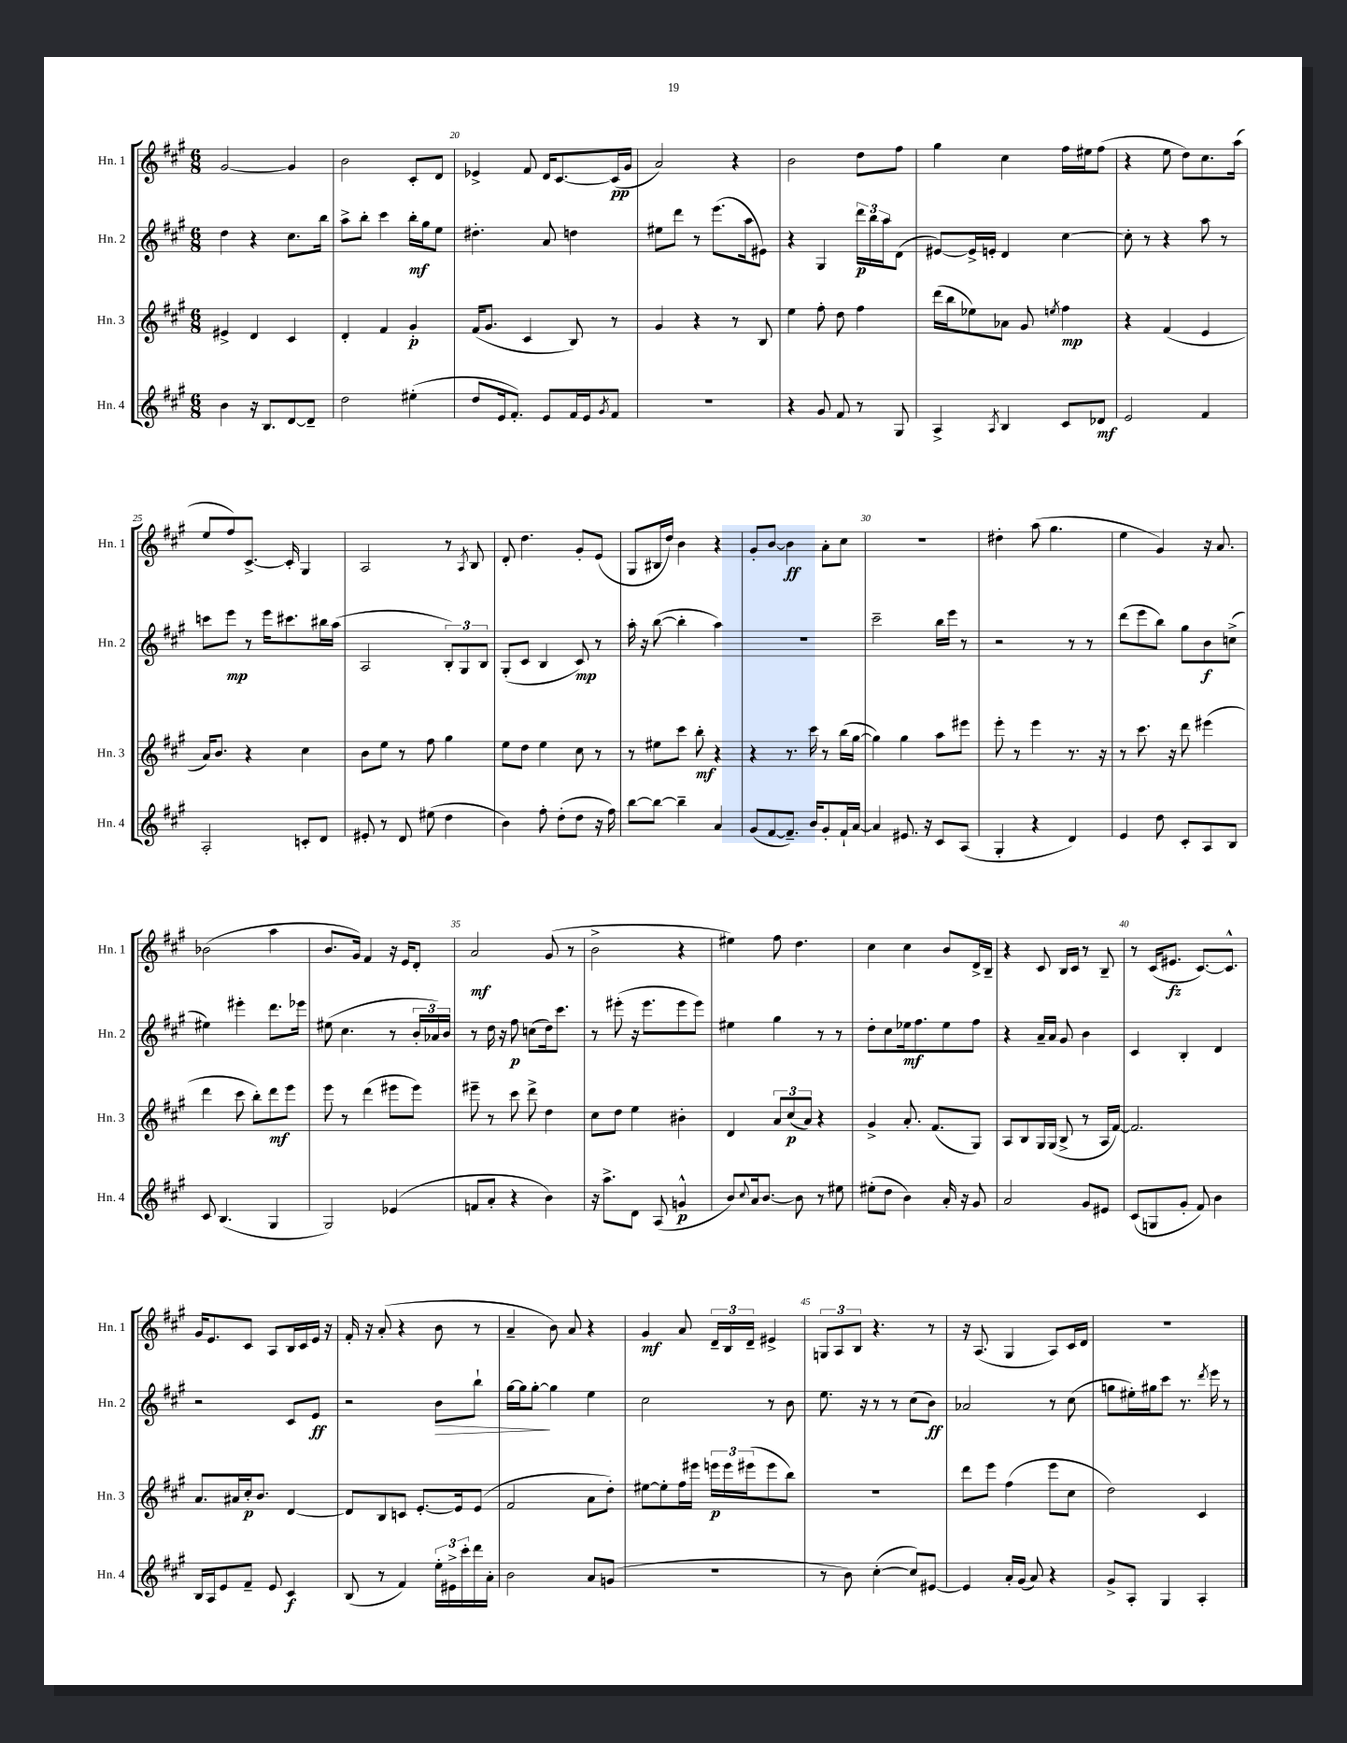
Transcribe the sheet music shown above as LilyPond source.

<<
\new StaffGroup <<
\new Staff = "s0" \with { instrumentName = "Hn. 1" shortInstrumentName = "Hn. 1" } {
    \clef treble \key a \major \numericTimeSignature \time 6/8
    gis'2~ gis'4 |
    b'2 cis'8-. d'8 |
    ees'4-> fis'8 d'16 cis'8.~ cis'16\pp( gis'16 |
    a'2) r4 |
    b'2 d''8 fis''8 |
    gis''4 cis''4 fis''16 eis''16 fis''8( |
    r4 e''8 d''8) cis''8. a''16( |
    e''8 fis''8) cis'8.~-> cis'16-. gis4 |
    a2 r8 \acciaccatura { a8 } b8 |
    d'8-. d''4. gis'8-. e'8( |
    gis8 bis16 d''16) b'4 r4 |
    gis'8-. b'8~ b'4\ff a'8-. cis''8 |
    R2. |
    dis''4-. a''8( gis''4. |
    e''4 gis'4) r16 a'8. |
    bes'2( a''4 |
    b'8. gis'16) fis'4 r16 e'16 d'8-. |
    a'2\mf gis'8( r8 |
    b'2-> r4 |
    eis''4) fis''8 d''4. |
    cis''4 cis''4 b'8 d'16-> b16-- |
    r4 cis'8 b16 cis'16 r8 b8-- |
    r8 cis'16( eis'8.\fz cis'8.~) cis'8.-^ |
    gis'16 e'8. cis'8 a8 b16 cis'16 e'16 r16 |
    fis'16-. r16 a'8-.( r4 b'8 r8 |
    a'4-- b'8) a'8 r4 |
    gis'4\mf a'8 \tuplet 3/2 { d'16-- b16 d'16-- } eis'4-> |
    \tuplet 3/2 { g8 a8 b8 } r4. r8 |
    r16 a8.( gis4 a8) cis'16 d'16 |
    R2. \bar "|." |
}
\new Staff = "s1" \with { instrumentName = "Hn. 2" shortInstrumentName = "Hn. 2" } {
    \clef treble \key a \major \numericTimeSignature \time 6/8
    d''4 r4 cis''8. b''16 |
    a''8-> b''8-. cis'''4 b''16-.\mf gis''16 e''8 |
    dis''4.-. a'8 d''4 |
    eis''8 d'''8 r8 e'''8.( a''16 eis'8) |
    r4 gis4 \tuplet 3/2 { d'''16\p b''16 a''16 } d'8( |
    eis'8~) eis'16-> e'16-. d'4 cis''4~ |
    cis''8-. r8 r4 a''8 r8 |
    c'''8 e'''8\mp r8 e'''16 cis'''8. bis''16 a''16( |
    a2 \tuplet 3/2 { b8-.) gis8 b8 } |
    gis8-.( cis'8 b4 cis'8\mp) r8 |
    a''16-. r16 b''8~( b''4-. a''4) |
    R2. |
    cis'''2-- b''16 e'''16 r8 |
    r2 r8 r8 |
    d'''8( e'''8 b''8) gis''8 b'8\f c''8->( |
    eis''4) eis'''4-. d'''8. ees'''16 |
    eis''8( cis''4. r8 \tuplet 3/2 { b'16-. aes'16) b'16 } |
    r8 d''16 r16 fis''8\p c''8( d''16) cis'''8. |
    r8 eis'''8-.( r16 eis'''8. eis'''8 eis'''8) |
    eis''4 gis''4 r8 r8 |
    d''8-. cis''8 ees''16\mf fis''8. ees''8 fis''8 |
    r4 a'16-- a'16 gis'8 b'4 |
    cis'4 b4-. d'4 |
    r2 cis'8 e'8\ff |
    r2 b'8\> b''8-! |
    gis''16~ gis''16 gis''8~-.\! gis''4 e''4 |
    cis''2 r8 b'8 |
    e''8. r16 r8 r8 cis''8( b'8\ff) |
    aes'2 r8 cis''8( |
    g''8 eis''16-.) gis''16 cis'''8 r8. \acciaccatura { d'''8 } e'''16 r8 \bar "|." |
}
\new Staff = "s2" \with { instrumentName = "Hn. 3" shortInstrumentName = "Hn. 3" } {
    \clef treble \key a \major \numericTimeSignature \time 6/8
    eis'4-> d'4 cis'4 |
    d'4-. fis'4 gis'4-.\p |
    fis'16( gis'8. cis'4 b8) r8 |
    gis'4 r4 r8 b8 |
    e''4 fis''8-. d''8 fis''4 |
    d'''16( b''16 ees''8) aes'8 gis'8 \acciaccatura { e''8 } fis''4\mp |
    r4 fis'4( e'4 |
    a'16) b'8. r4 cis''4 |
    b'8 e''8 r8 fis''8 gis''4 |
    e''8 d''8 e''4 cis''8 r8 |
    r8 eis''8 cis'''8 b''8-.\mf r4 |
    r4 r8. cis'''16 r8 b''16( gis''16~ |
    gis''4) gis''4 a''8 eis'''8 |
    e'''8-. r8 e'''4 r8. r16 |
    r8 cis'''8. r16 d'''8 eis'''4( |
    d'''4 cis'''8 b''8-.) d'''8\mf e'''8 |
    e'''8 r8 d'''4( eis'''8 eis'''8) |
    eis'''8-- r8 cis'''8 d'''8-> d''4 |
    cis''8 d''8 e''4 bis'4-. |
    d'4 \tuplet 3/2 { a'8 cis''8\p( a'8) } r4 |
    gis'4-> a'8.-. fis'8.( gis8) |
    a8 b8 gis16 gis16( b8-> r8 a16 fis'16~) |
    fis'2. |
    a'8. ais'16 cis''16-.\p b'8. d'4~ |
    d'8 b8 c'8 e'8.~-. e'16 e'8( |
    fis'2 a'8 d''8-.) |
    eis''8~ eis''8-. fis''16 eis'''16 \tuplet 3/2 { e'''16\p e'''16 eis'''16( } eis'''8 b''8) |
    R2. |
    d'''8 e'''8 fis''4( e'''8 cis''8 |
    d''2) cis'4 \bar "|." |
}
\new Staff = "s3" \with { instrumentName = "Hn. 4" shortInstrumentName = "Hn. 4" } {
    \clef treble \key a \major \numericTimeSignature \time 6/8
    b'4 r16 b8. d'8~ d'8-- |
    d''2 eis''4-.( |
    d''8 e'16 fis'8.-.) e'8 fis'16 e'16 \acciaccatura { gis'8 } fis'8 |
    R2. |
    r4 gis'8 fis'8 r8 gis8 |
    a4-> \acciaccatura { a8 } b4 cis'8 des'8\mf |
    e'2 fis'4 |
    a2-. c'8-. d'8 |
    eis'8-. r8 d'8 eis''8( d''4 |
    b'4) fis''8-. d''8-.( d''8 r16 fis''16) |
    b''8~ b''8~ b''4-- a'4 |
    gis'8( fis'8~ fis'8.--) b'16 gis'8-. fis'16-! a'16~ |
    a'4 eis'8. r16 cis'8 a8( |
    gis4-. r4 d'4) |
    e'4 d''8 cis'8-. a8 b8 |
    cis'8 b4.( gis4 |
    gis2) ees'4( |
    f'8 a'8-. r4 b'4) |
    r16 a''8.-> d'8 a8( g'4-^\p |
    b'8) \appoggiatura { cis''8 } a'16 b'8.~ b'8 r8 eis''8 |
    eis''8-.( d''8 b'4) a'16-. r16 gis'8 |
    a'2 gis'8 eis'8 |
    cis'8( g8 gis'8-. fis'8) b'4 |
    b16 a16 e'8 fis'8-- e'8 cis'4\f |
    b8( r8 fis'4) \tuplet 3/2 { e''16-. eis'16-> cis'''16-. } d'''16 a'16-. |
    b'2 a'8 g'8( |
    R2. |
    r8 b'8) cis''4~-.( cis''8) eis'8~ |
    eis'4 a'16-. gis'16( a'8) r4 |
    gis'8-> a8-. gis4 a4-. \bar "|." |
}
>>
>>
\layout { \context { \Score currentBarNumber = #18 \override BarNumber.break-visibility = ##(#f #t #t) barNumberVisibility = #(every-nth-bar-number-visible 5) } }
